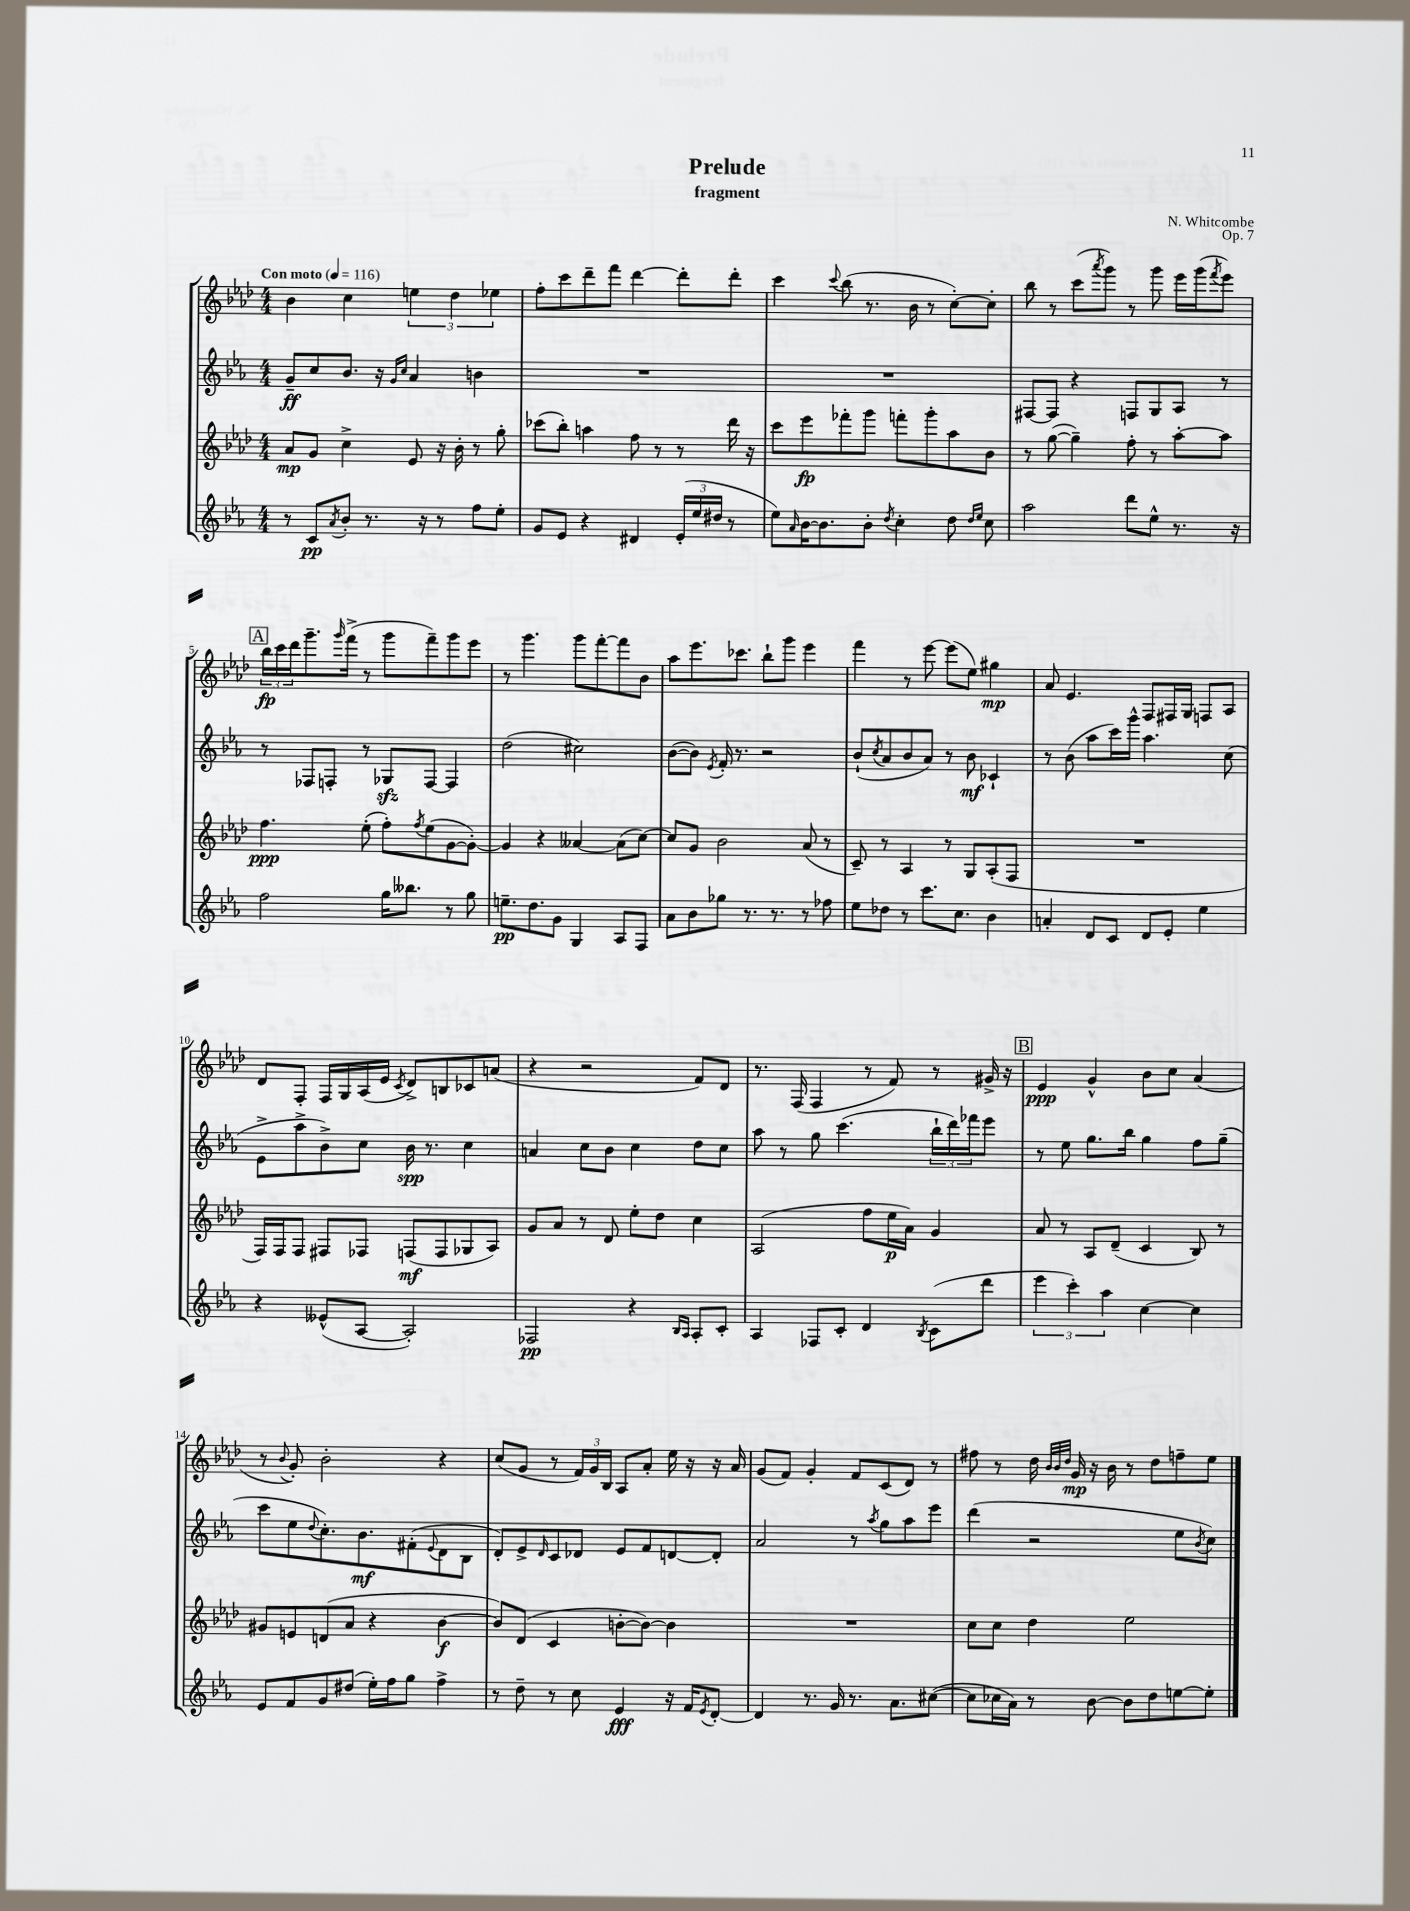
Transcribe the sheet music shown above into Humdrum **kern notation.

**kern	**dynam	**kern	**dynam	**kern	**dynam	**kern	**dynam
*part4	*part4	*part3	*part3	*part2	*part2	*part1	*part1
*staff4	*staff4	*staff3	*staff3	*staff2	*staff2	*staff1	*staff1
*clefG2	*	*clefG2	*	*clefG2	*	*clefG2	*
*k[b-e-a-]	*	*k[b-e-a-d-]	*	*k[b-e-a-]	*	*k[b-e-a-d-]	*
*M4/4	*	*M4/4	*	*M4/4	*	*M4/4	*
*MM116	*	*MM116	*	*MM116	*	*MM116	*
=1	=1	=1	=1	=1	=1	=1	=1
!	!	!	!	!	!	!LO:TX:a:B:t=Con moto	!
8r	.	8a-/L	mp	8g~/L	ff	4b-\	.
8c/L	pp	8g/J	.	8cc/	.	.	.
8qa-/	.	.	.	.	.	.	.
8b-'/J	.	4cc^\	.	8.b-/J	.	4cc\	.
8.r	.	.	.	.	.	.	.
.	.	.	.	16r	.	.	.
.	.	.	.	16qqg/LL	.	.	.
.	.	.	.	16qqcc/JJ	.	.	.
.	.	8e-/	.	4a-/	.	6een\	.
16r	.	.	.	.	.	.	.
8r	.	16r	.	.	.	.	.
.	.	.	.	.	.	6dd-\	.
.	.	16b-'\	.	.	.	.	.
8ff\L	.	8r	.	4bn\	.	.	.
.	.	.	.	.	.	6ee-X\	.
8ee-'\J	.	8gg'\	.	.	.	.	.
=2	=2	=2	=2	=2	=2	=2	=2
8g/L	.	(8ccc-X\L	.	1r	.	8ff'\L	.
8e-/J	.	8bb-'\J)	.	.	.	8ccc\	.
4r	.	4aan\	.	.	.	8ddd-~\	.
.	.	.	.	.	.	8fff\J	.
4d#X/	.	8ff\	.	.	.	[4ddd-\	.
.	.	8r	.	.	.	.	.
(24e-'/LL	.	8r	.	.	.	8ddd-'\L]	.
24ee-/	.	.	.	.	.	.	.
24dd#X/JJ	.	.	.	.	.	.	.
8r	.	16ddd-\	.	.	.	8ddd-'\J	.
.	.	16r	.	.	.	.	.
=3	=3	=3	=3	=3	=3	=3	=3
8ee-\L)	.	8ccc\L	.	1r	.	4ccc\	.
16qqa-/	.	.	.	.	.	.	.
[16b-\K	.	8eee-\	fp	.	.	.	.
8.b-\]	.	.	.	.	.	.	.
.	.	.	.	.	.	8qqccc/	.
.	.	8fff-X'\	.	.	.	(8bb-\	.
8b-'\J	.	8ggg\J	.	.	.	8.r	.
8qdd/	.	.	.	.	.	.	.
4cc'\	.	8fffn'\L	.	.	.	.	.
.	.	.	.	.	.	16b-\	.
.	.	8ggg'\	.	.	.	8r	.
8dd\	.	8aa-\	.	.	.	[8cc'\L)	.
16qqdd/LL	.	.	.	.	.	.	.
16qqee-/JJ	.	.	.	.	.	.	.
8cc\	.	8b-\J	.	.	.	8cc'\J]	.
=4	=4	=4	=4	=4	=4	=4	=4
2aa-\	.	8r	.	[8F#X/L	.	8bb-\	.
.	.	([8gg\	.	8F#/J]	.	8r	.
.	.	4gg~\])	.	4r	.	(8ccc\L	.
.	.	.	.	.	.	8qaaa-/	.
.	.	.	.	.	.	8ggg\J)	.
8ddd\L	.	8ff'\	.	8Fn/L	.	8r	.
8ee-^^\J	.	8r	.	8G/	.	8ggg\	.
8.r	.	[8aa-'\L	.	8A-/J	.	16eee-\LL	.
.	.	.	.	.	.	(16ggg\J	.
.	.	.	.	.	.	8qfff/	.
.	.	8aa-\J]	.	8r	.	8eee-\J)	.
16r	.	.	.	.	.	.	.
!!LO:LB:g=z
!!LO:REH:place=s1:t=A
=5	=5	=5	=5	=5	=5	=5	=5
2ff\	.	4.ff\	ppp	8r	.	24bb-\LL	fp
.	.	.	.	.	.	24ccc\	.
.	.	.	.	.	.	24ddd-\J	.
.	.	.	.	8F-X/L	.	8.ggg~\	.
.	.	.	.	8Fn'/J	.	.	.
.	.	.	.	.	.	16qqggg/	.
.	.	.	.	.	.	(16fff^\Jk	.
.	.	(8ee-'\	.	8r	.	8r	.
16gg\KL	.	8ff'\L)	.	8G-Xzz/L	.	8ggg\L	.
8.bb--X\J	.	.	.	.	.	.	.
.	.	8qff/	.	.	.	.	.
.	.	(8ee-\	.	[8F/J	.	8fff~\)	.
8r	.	[8g\	.	4F/]	.	8ggg\	.
8gg\	.	8g'\J_)	.	.	.	8eee-\J	.
=6	=6	=6	=6	=6	=6	=6	=6
8.een~\L	pp	4g/]	.	(2dd\	.	8r	.
.	.	.	.	.	.	4.ggg\	.
8.dd\	.	.	.	.	.	.	.
.	.	4r	.	.	.	.	.
8g\J	.	.	.	.	.	.	.
4G/	.	[4a--X/	.	2cc#X\)	.	8ggg\L	.
.	.	.	.	.	.	[8fff'\	.
8A-/L	.	(8a--\L]	.	.	.	8fff\]	.
8F/J	.	[8cc\J)	.	.	.	8b-\J	.
=7	=7	=7	=7	=7	=7	=7	=7
8a-\L	.	8cc/L]	.	([8b-\L	.	8aa-\L	.
8b-\	.	8g/J	.	8b-\J])	.	8.eee-\	.
.	.	.	.	8qe-/	.	.	.
8gg-X\J	.	2b-\	.	16f'/	.	.	.
.	.	.	.	8.r	.	8.ccc-X\J	.
8.r	.	.	.	.	.	.	.
.	.	.	.	2r	.	8bb-`\L	.
8.r	.	.	.	.	.	.	.
.	.	.	.	.	.	8ggg\J	.
8r	.	(8a-/	.	.	.	4eee-\	.
8ff-X\	.	8r	.	.	.	.	.
=8	=8	=8	=8	=8	=8	=8	=8
8ee-\L	.	8c~/)	.	(8b-`/L	.	4fff\	.
.	.	.	.	8qcc/	.	.	.
8dd-X\J	.	8r	.	8a-/	.	.	.
8r	.	4A-/	.	8b-/	.	8r	.
8.ccc\L	.	.	.	8a-/J)	.	[8eee-\	.
.	.	8r	.	8r	.	(8eee-\L]	.
8.cc\J	.	.	.	.	.	.	.
.	.	8G/L	.	8b-\	mf	8ee-\J)	.
4b-\	.	(8A-'/	.	4c-X`/	.	4gg#X\	mp
.	.	8F/J	.	.	.	.	.
=9	=9	=9	=9	=9	=9	=9	=9
4an'/	.	1r	.	8r	.	8a-/	.
.	.	.	.	(8b-\	.	4.e-/	.
8d/L	.	.	.	8aa-\L	.	.	.
8c/J	.	.	.	16ccc\L)	.	.	.
.	.	.	.	16ggg^^\JJ	.	.	.
8d/L	.	.	.	4.aa-\	.	8F/L	.
8e-'/J	.	.	.	.	.	16F#X/L	.
.	.	.	.	.	.	16G/JJ	.
4ee-\	.	.	.	.	.	8Fn/L	.
.	.	.	.	(8cc\	.	8A-/J	.
!!LO:LB:g=z
=10	=10	=10	=10	=10	=10	=10	=10
4r	.	16F/LL)	.	8e-^\L	.	8d-/L	.
.	.	16F/J	.	.	.	.	.
.	.	8F/J	.	8aa-^\	.	8F'/J	.
(8e--X^^/L	.	8F#X/L	.	8b-^\)	.	16F/LL	.
.	.	.	.	.	.	16G/	.
[8A-/J	.	8F-X/J	.	8cc\J	.	(16A-/	.
.	.	.	.	.	.	16e-/JJ	.
.	.	.	.	.	.	8qc/	.
2A-'/])	.	(8Fn/L	mf	16b-\	spp	8d-^/L)	.
.	.	.	.	8.r	.	.	.
.	.	8F/	.	.	.	8Bn/	.
.	.	8G-X/	.	4cc\	.	8c-X/	.
.	.	8A-/J)	.	.	.	(8an/J	.
=11	=11	=11	=11	=11	=11	=11	=11
2F-X/	pp	8g/L	.	4an/	.	4r	.
.	.	8a-/J	.	.	.	.	.
.	.	8r	.	8cc\L	.	2r	.
.	.	8d-/	.	8b-\J	.	.	.
4r	.	8ee-'\L	.	4cc\	.	.	.
.	.	8dd-\J	.	.	.	.	.
16qqB-/LL	.	.	.	.	.	.	.
16qqA-/JJ	.	.	.	.	.	.	.
8A-'/L	.	4cc\	.	8dd\L	.	8f/L)	.
8c'/J	.	.	.	8cc\J	.	8d-/J	.
=12	=12	=12	=12	=12	=12	=12	=12
4A-/	.	(2A-/	.	8aa-\	.	8.r	.
.	.	.	.	8r	.	.	.
.	.	.	.	.	.	(16F/	.
8F-X/L	.	.	.	8gg\	.	4F/	.
8c'/J	.	.	.	(4.ccc\	.	.	.
4d/	.	8ff\L	.	.	.	8r	.
.	.	16ee-\L	p	.	.	8f/)	.
.	.	16a-\JJ)	.	.	.	.	.
8qB-/	.	.	.	.	.	.	.
(8c\L	.	4g/	.	24bb-`\LL	.	8r	.
.	.	.	.	24ddd\)	.	.	.
.	.	.	.	24fff-X\J	.	.	.
8ddd\J	.	.	.	8eee-\J	.	16g#X^/	.
.	.	.	.	.	.	16r	.
!!LO:REH:place=s1:t=B
=13	=13	=13	=13	=13	=13	=13	=13
6eee-\	.	8a-/	.	8r	.	4e-/	ppp
.	.	8r	.	8ee-\	.	.	.
6ccc'\)	.	.	.	.	.	.	.
.	.	8A-/L	.	8.gg\L	.	4g^^/	.
6aa-\	.	.	.	.	.	.	.
.	.	(8d-~/J	.	.	.	.	.
.	.	.	.	16bb-\Jk	.	.	.
[4cc\	.	4c/	.	4gg\	.	8b-\L	.
.	.	.	.	.	.	8cc\J	.
4cc\]	.	8B-/)	.	8ff\L	.	(4a-/	.
.	.	8r	.	(8gg~\J	.	.	.
!!LO:LB:g=z
=14	=14	=14	=14	=14	=14	=14	=14
8e-/L	.	8g#X/L	.	8ccc\L	.	8r	.
.	.	.	.	.	.	8qqb-/	.
8f/	.	8en/	.	8ee-\	.	8g'/)	.
.	.	.	.	8qqdd/	.	.	.
8g/	.	(8dn/	.	8.cc'\)	.	2b-'\	.
(8dd#X/J	.	8a-/J	.	.	.	.	.
.	.	.	.	8.b-\	mf	.	.
16ee-'\LL)	.	4r	.	.	.	.	.
16ff\J	.	.	.	.	.	.	.
8gg\J	.	.	.	(8f#X'\	.	.	.
.	.	.	.	8qqe-/	.	.	.
4ff^\	.	[4b-\	f	8d\	.	4r	.
.	.	.	.	8B-\J	.	.	.
=15	=15	=15	=15	=15	=15	=15	=15
8r	.	8b-/L])	.	8d'/L)	.	(8cc/L	.
8dd~\	.	(8d-/J	.	8e-^/	.	8g/J	.
.	.	.	.	16qqd/	.	.	.
8r	.	4c/	.	8c/	.	8r	.
8cc\	.	.	.	8d-X/J	.	24f/LL)	.
.	.	.	.	.	.	24g/	.
.	.	.	.	.	.	24B-/JJ	.
4e-/	fff	[8bn'\L	.	8e-/L	.	8A-/L	.
.	.	8b\J_)	.	8f/	.	8a-'/J	.
16r	.	4b\]	.	[8dn/	.	16ee-\	.
16f/KL	.	.	.	.	.	16r	.
8qe-/	.	.	.	.	.	.	.
[8d'/J	.	.	.	8d'/J]	.	16r	.
.	.	.	.	.	.	16a-/	.
=16	=16	=16	=16	=16	=16	=16	=16
4d/]	.	1r	.	2a-/	.	(8g/L	.
.	.	.	.	.	.	8f/J)	.
8.r	.	.	.	.	.	4g'/	.
16g/	.	.	.	.	.	.	.
8.r	.	.	.	8r	.	8f/L	.
.	.	.	.	8qaa-/	.	.	.
.	.	.	.	8gg\L	.	(8c/	.
8.a-\L	.	.	.	.	.	.	.
.	.	.	.	8aa-\	.	8d-/J)	.
([8cc#X\J	.	.	.	8eee-\J	.	8r	.
=17	=17	=17	=17	=17	=17	=17	=17
8cc#\L]	.	8cc\L	.	(4ddd\	.	8ff#X\	.
16cc-X\L	.	8cc\J	.	.	.	8r	.
16a-\JJ)	.	.	.	.	.	.	.
8r	.	4dd-\	.	2r	.	16dd-\	.
.	.	.	.	.	.	32qqb-/LLL	.
.	.	.	.	.	.	32qqb-/	.
.	.	.	.	.	.	32qqdd-/JJJ	.
.	.	.	.	.	.	16g/	mp
[8b-\	.	.	.	.	.	16r	.
.	.	.	.	.	.	16b-\	.
8b-\L]	.	2ee-\	.	.	.	8r	.
8dd\	.	.	.	.	.	8dd-\L	.
[8een\	.	.	.	8ee-\L	.	8ffn~\	.
.	.	.	.	8qb-/	.	.	.
8ee'\J]	.	.	.	8cc\J)	.	8ee-\J	.
==	==	==	==	==	==	==	==
*-	*-	*-	*-	*-	*-	*-	*-
